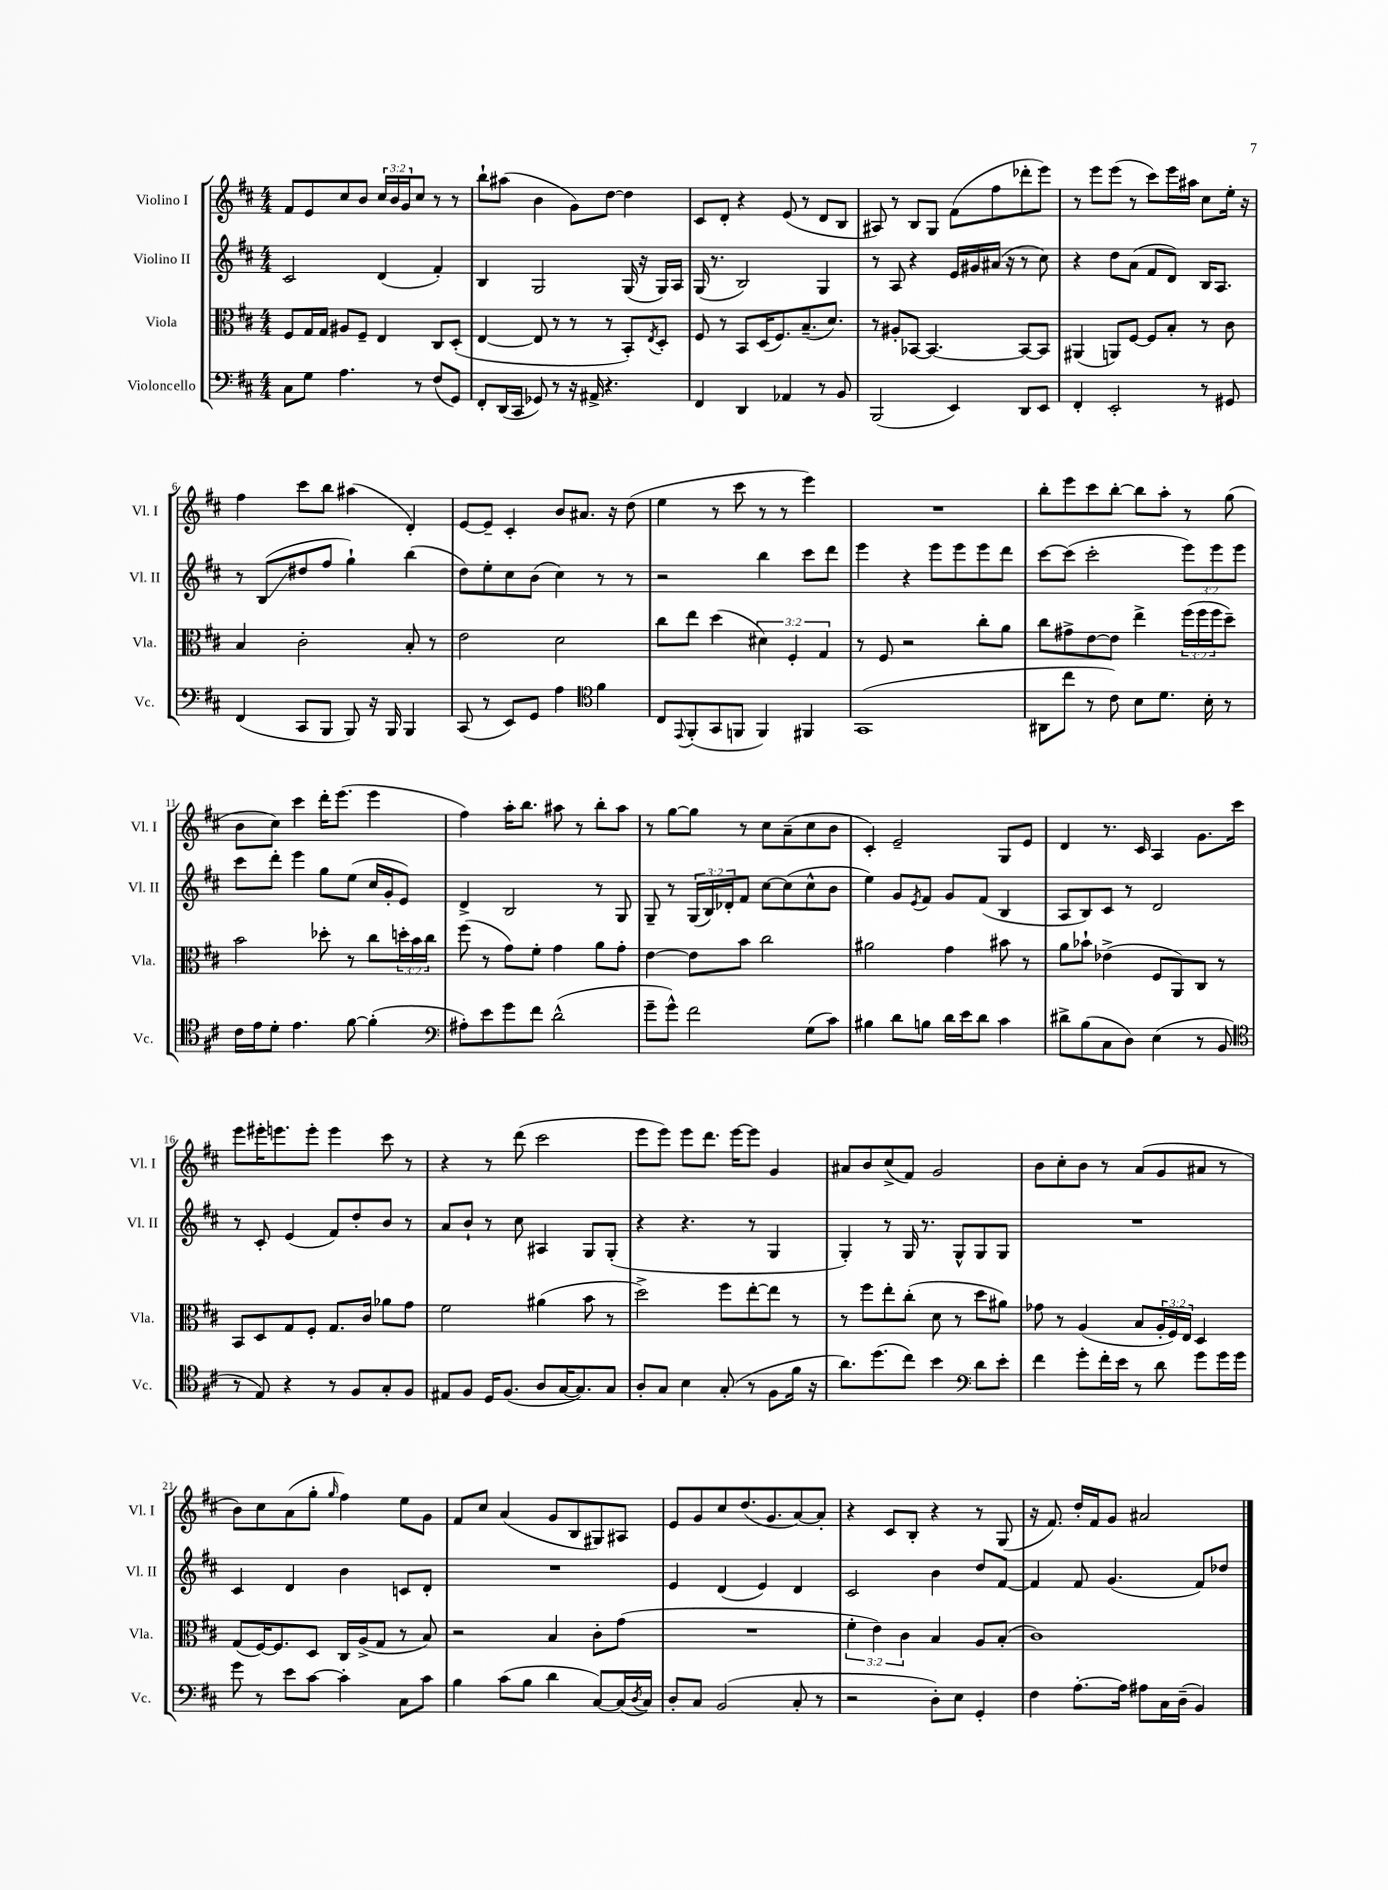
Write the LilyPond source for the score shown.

<<
\new StaffGroup <<
\new Staff = "s0" \with { instrumentName = "Violino I" shortInstrumentName = "Vl. I" } {
    \clef treble \key d \major \numericTimeSignature \time 4/4 \override Staff.TupletNumber.text = #tuplet-number::calc-fraction-text
    fis'8 e'8 cis''8 b'8 \tuplet 3/2 { cis''16 b'16 g'16 } cis''8 r8 r8 |
    b''8-! ais''8( b'4 g'8) d''8~ d''4 |
    cis'8 d'8-. r4 e'8( r8 d'8 b8 |
    ais8) r8 b8 g8 fis'8( fis''8 des'''8-. e'''8) |
    r8 e'''8 e'''8( r8 cis'''8) e'''16 ais''16 cis''8 e''16-. r16 |
    fis''4 cis'''8 b''8 ais''4( d'4-.) |
    e'8~ e'8-- cis'4-. b'8 ais'8. r16 d''8( |
    e''4 r8 cis'''8 r8 r8 e'''4) |
    R1 |
    b''8-. e'''8 cis'''8 b''8~-. b''8 a''8-. r8 g''8( |
    b'8 cis''8) cis'''4 d'''16-. e'''8.( e'''4 |
    fis''4) a''16-. b''8. ais''8 r8 b''8-. ais''8 |
    r8 g''8~ g''8 r8 cis''8 a'8--( cis''8 b'8 |
    cis'4-.) e'2-- g8 e'8 |
    d'4 r8. cis'16 a4 g'8. cis'''16 |
    e'''8 eis'''16-. e'''8. e'''8-. e'''4 cis'''8 r8 |
    r4 r8 d'''8( cis'''2 |
    e'''8 e'''8) e'''8 d'''8. e'''16~ e'''8 g'4 |
    ais'8 b'8 cis''8->( fis'8) g'2 |
    b'8 cis''8-. b'8 r8 a'8( g'8 ais'8 r8 |
    b'8) cis''8 a'8( g''8-. \grace { g''16 } fis''4) e''8 g'8 |
    fis'8 cis''8 a'4( g'8 b8 gis8) ais8 |
    e'8 g'8 cis''8 d''8.( g'8. a'8~) a'8-. |
    r4 cis'8 b8-. r4 r8 g8( |
    r16 fis'8.) d''16-. fis'16 g'8 ais'2 \bar "|." |
}
\new Staff = "s1" \with { instrumentName = "Violino II" shortInstrumentName = "Vl. II" } {
    \clef treble \key d \major \numericTimeSignature \time 4/4 \override Staff.TupletNumber.text = #tuplet-number::calc-fraction-text
    cis'2 d'4( fis'4-.) |
    b4 g2 g16( r16 g16) a16 |
    g16( r8. b2) g4 |
    r8 a8 r4 e'16 gis'16 ais'16( r16 r8 cis''8) |
    r4 d''8 a'8( fis'8 d'8) b16 a8. |
    r8 b8\glissando( dis''8 fis''8 g''4-!) b''4( |
    d''8) e''8-. cis''8 b'8( cis''4) r8 r8 |
    r2 b''4 cis'''8 d'''8 |
    e'''4 r4 e'''8 e'''8 e'''8 d'''8 |
    cis'''8~ cis'''8( cis'''2-. \tuplet 3/2 { e'''8) e'''8 e'''8 } |
    cis'''8 d'''8-. e'''4 g''8 e''8( cis''16 g'16-. e'8) |
    d'4-> b2 r8 g8 |
    g8-- r8 \tuplet 3/2 { g16( b16) des'16-. } fis'8 cis''8~ cis''8( cis''8-^ b'8 |
    e''4) g'8 \acciaccatura { e'8 } fis'8 g'8 fis'8( b4 |
    a8 b8) cis'8 r8 d'2 |
    r8 cis'8-. e'4( fis'8) d''8-. b'8 r8 |
    a'8 b'8-! r8 cis''8 ais4 g8 g8-.( |
    r4 r4. r8 g4 |
    g4-.) r8 g16 r8. g8-^ g8 g8 |
    R1 |
    cis'4 d'4 b'4 c'8 d'8-. |
    R1 |
    e'4 d'4( e'4) d'4 |
    cis'2 b'4 d''8 fis'8~ |
    fis'4 fis'8 g'4.( fis'8) des''8 \bar "|." |
}
\new Staff = "s2" \with { instrumentName = "Viola" shortInstrumentName = "Vla." } {
    \clef alto \key d \major \numericTimeSignature \time 4/4 \override Staff.TupletNumber.text = #tuplet-number::calc-fraction-text
    fis8 g16 g16 ais8 fis8-- e4 cis8 d8-.( |
    e4~ e8 r8 r8 r8 b,8-.) \acciaccatura { e8 } d8-. |
    fis8 r8 b,8 d16( fis8.) b8.--( d'8.) |
    r8 ais8-. bes,8~ bes,4.~ bes,8~ bes,8 |
    ais,4( a,8) fis8~ fis8 b8-. r8 cis'8 |
    b4 cis'2-. b8-. r8 |
    e'2 d'2 |
    cis''8 e''8 d''4( \tuplet 3/2 { dis'4) fis4-. g4 } |
    r8 fis8 r2 cis''8-. a'8 |
    cis''8 gis'8-> e'8~ e'8 e''4-> \tuplet 3/2 { fis''16( fis''16 fis''16 } d''8--) |
    b'2 des''8-. r8 cis''8 \tuplet 3/2 { d''16-. b'16 cis''16 } |
    fis''8( r8 g'8) fis'8-. g'4 a'8 g'8-. |
    e'4~ e'8 b'8 cis''2 |
    ais'2 g'4 bis'8 r8 |
    a'8 bes'8-! ees'4->( fis8 a,8) cis8 r8 |
    b,8 d8 g8 fis8-. g8. cis'16 aes'8 g'8 |
    fis'2 ais'4( b'8 r8 |
    d''2->) fis''8 e''8~-. e''8 r8 |
    r8 fis''8 e''8-. cis''8-.( d'8 r8 d''8 ais'8) |
    ges'8 r8 a4( b8 \tuplet 3/2 { a16-. fis16) e16 } d4 |
    g8( fis16~) fis8. d8 cis16 a16->( g8 r8 b8) |
    r2 b4 cis'8-. g'8( |
    R1 |
    \tuplet 3/2 { fis'4-. e'4) cis'4 } b4 a8 b8-.( |
    cis'1) \bar "|." |
}
\new Staff = "s3" \with { instrumentName = "Violoncello" shortInstrumentName = "Vc." } {
    \clef bass \key d \major \numericTimeSignature \time 4/4
    cis8 g8 a4. r8 fis8( g,8) |
    fis,8-. d,16( cis,16 ges,8) r8 r16 ais,16-> r4. |
    fis,4 d,4 aes,4 r8 b,8 |
    b,,2( e,4) d,8 e,8 |
    fis,4-. e,2-. r8 gis,8 |
    fis,4( cis,8 b,,8 b,,8) r16 b,,16 b,,4 |
    cis,8( r8 e,8) g,8 a4 \clef tenor fis'4 |
    cis8 \appoggiatura { e,8 } fis,8-.( g,8 f,8 f,4) fis,4 |
    g,1( |
    ais,8 cis''8 r8 cis'8) b8 d'8. b16-. r8 |
    cis'16 e'16 d'8-. e'4. fis'8~ fis'4-.( |
    \clef bass ais8-.) e'8 g'8 fis'8 d'2-^( |
    g'8-- g'8-^) fis'2 g8( cis'8) |
    bis4 d'8 b8 d'16 e'16 d'8 cis'4 |
    dis'8-> b8( cis8 d8) e4( r8 b,8 |
    \clef tenor r8 e8) r4 r8 fis8 g8-. fis8 |
    eis8 fis8 d16 fis8.( a8 g16~ g8.) g8 |
    a8-. g8 b4 g8-.( r8 fis8 fis'16 r16 |
    a'8.) d''8.( cis''8) b'4 \clef bass d'8 e'8-. |
    fis'4 g'8-. fis'16-. e'16 r8 d'8 g'8 g'16 g'16 |
    g'8 r8 e'8 cis'8~ cis'4-. cis8 cis'8 |
    b4 cis'8( b8 d'4 cis8~) cis16( \acciaccatura { d8 } cis16) |
    d8-. cis8 b,2( cis8-. r8 |
    r2 d8-.) e8 g,4-. |
    fis4 a8.~-. a16 ais8 cis16 d16--( b,4) \bar "|." |
}
>>
>>
